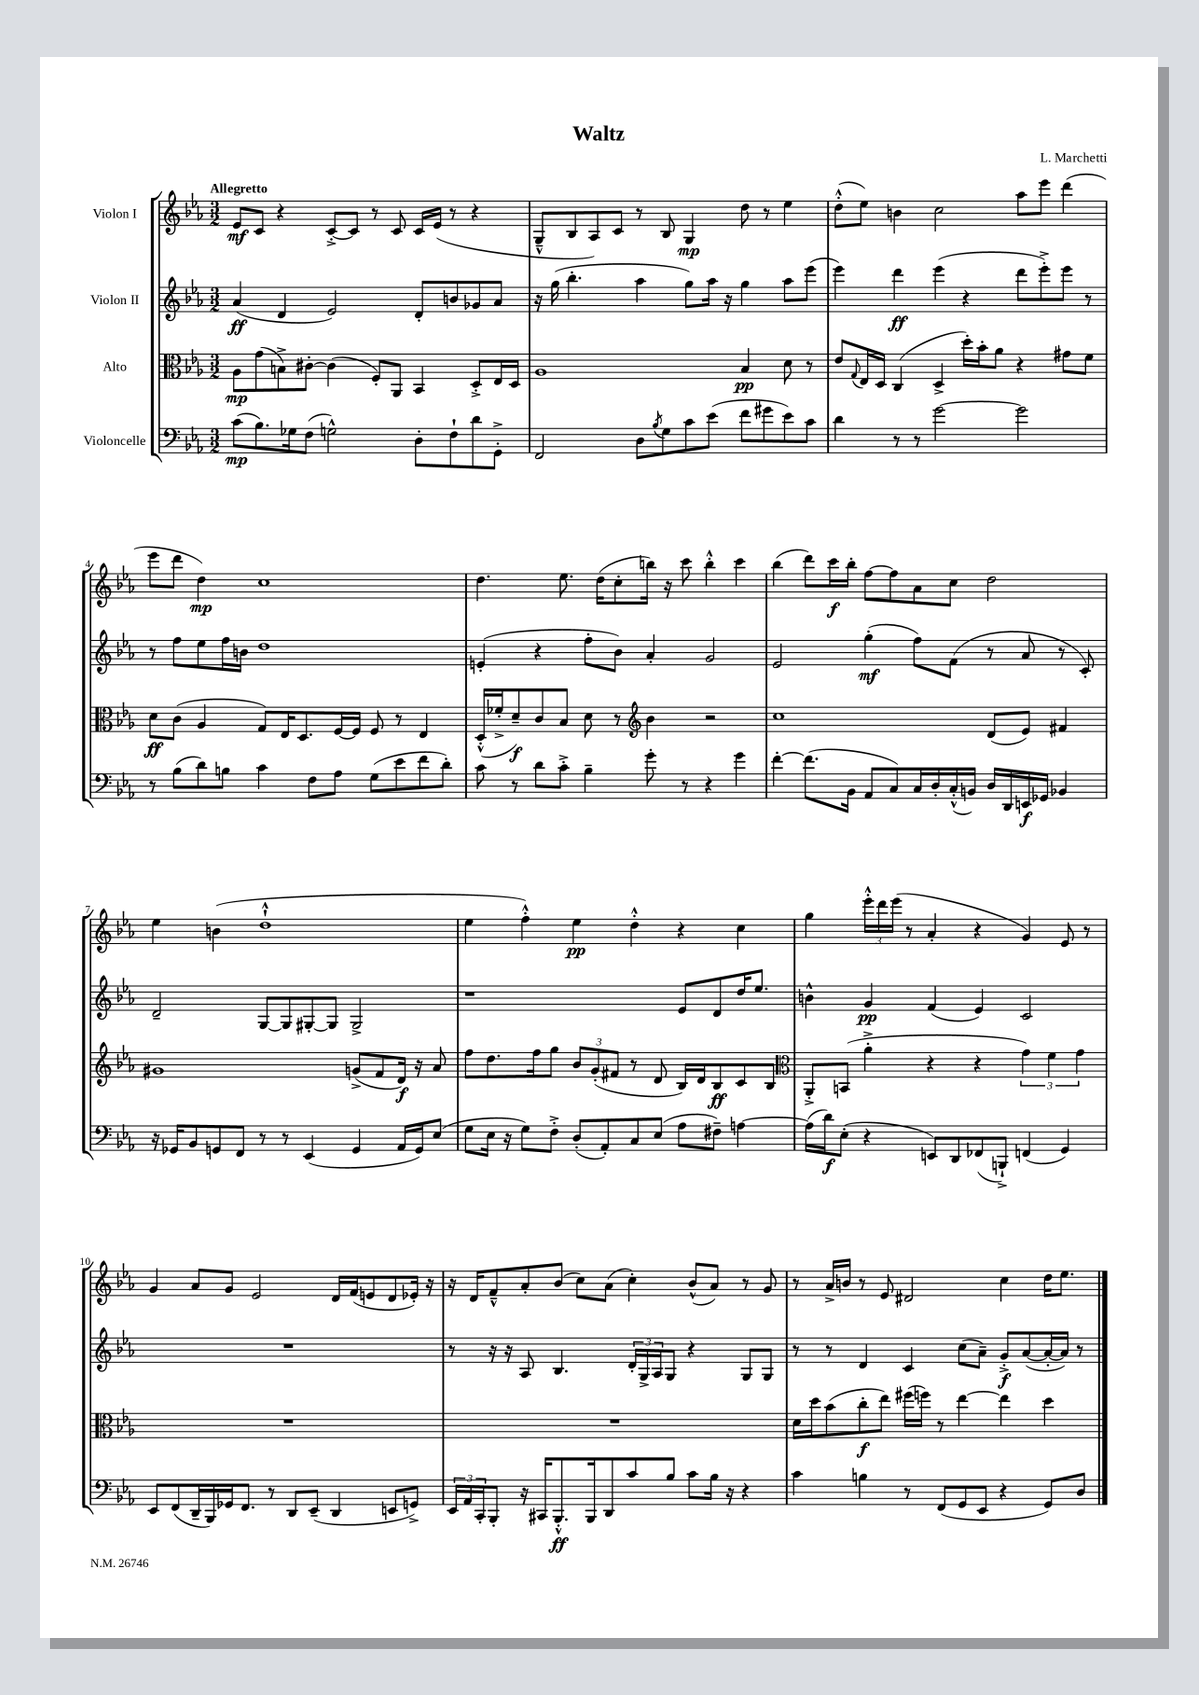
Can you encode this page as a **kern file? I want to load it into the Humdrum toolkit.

**kern	**dynam	**kern	**dynam	**kern	**dynam	**kern	**dynam
*part4	*part4	*part3	*part3	*part2	*part2	*part1	*part1
*staff4	*staff4	*staff3	*staff3	*staff2	*staff2	*staff1	*staff1
*I"Violoncelle	*	*I"Alto	*	*I"Violon II	*	*I"Violon I	*
*clefF4	*	*clefC3	*	*clefG2	*	*clefG2	*
*k[b-e-a-]	*	*k[b-e-a-]	*	*k[b-e-a-]	*	*k[b-e-a-]	*
*M3/2	*	*M3/2	*	*M3/2	*	*M3/2	*
=1	=1	=1	=1	=1	=1	=1	=1
!	!	!	!	!	!	!LO:TX:a:B:t=Allegretto	!
(8c\L	mp	8A-\L	mp	(4a-/	ff	8e-/L	mf
8.B-\)	.	(8g\	.	.	.	8c/J	.
.	.	8Bn^\)	.	4d/	.	4r	.
16G-X\k	.	.	.	.	.	.	.
(8F\J	.	[8c#X'\J	.	.	.	.	.
2Gn^^\)	.	(4c#\]	.	2e-/)	.	[8c'^/L	.
.	.	.	.	.	.	8c/J]	.
.	.	8F'/L)	.	.	.	8r	.
.	.	8AA-/J	.	.	.	8c/	.
8D'\L	.	4BB-/	.	8d'/L	.	16c/LL	.
.	.	.	.	.	.	(16e-/JJ	.
8F`\	.	.	.	8bn/	.	8r	.
8d\	.	8D'^/L	.	8g-X/	.	4r	.
8GG'^\J	.	16E-/L	.	8a-/J	.	.	.
.	.	16D/JJ	.	.	.	.	.
=2	=2	=2	=2	=2	=2	=2	=2
2FF/	.	1A-	.	16r	.	8G~^^/L	.
.	.	.	.	(16gg\	.	.	.
.	.	.	.	4.bb-'\	.	8B-/	.
.	.	.	.	.	.	8A-/)	.
.	.	.	.	.	.	8c/J	.
8D\L	.	.	.	4aa-\	.	8r	.
8qB-/	.	.	.	.	.	.	.
8G\	.	.	.	.	.	8B-/	.
8c\	.	.	.	8gg\L)	.	4G/	mp
(8e-\J	.	.	.	16aa-\Jk	.	.	.
.	.	.	.	16r	.	.	.
8f\L	.	4B-/	pp	4gg\	.	8dd\	.
8g#X\	.	.	.	.	.	8r	.
8e-\)	.	8d\	.	8aa-\L	.	4ee-\	.
8c\J	.	8r	.	(8eee-\J	.	.	.
=3	=3	=3	=3	=3	=3	=3	=3
4d\	.	8e-/L	.	4eee-\)	.	(8dd'^^\L	.
.	.	8qqG/	.	.	.	.	.
.	.	16E-/L	.	.	.	8ee-\J)	.
.	.	16D/JJ	.	.	.	.	.
8r	.	(4C/	.	4ddd\	ff	4bn\	.
8r	.	.	.	.	.	.	.
[2g\	.	4D^/	.	(4eee-\	.	2cc\	.
.	.	16dd'\LL)	.	4r	.	.	.
.	.	16b-'\J	.	.	.	.	.
.	.	8a-\J	.	.	.	.	.
2g\]	.	4r	.	8ddd\L	.	8aa-\L	.
.	.	.	.	8eee-'^\)	.	8eee-\J	.
.	.	8g#X\L	.	8eee-\J	.	(4ddd\	.
.	.	8f\J	.	8r	.	.	.
!!LO:LB:g=z
=4	=4	=4	=4	=4	=4	=4	=4
8r	.	8d\L	ff	8r	.	8eee-\L	.
(8B-\L	.	(8c\J	.	8ff\L	.	8ddd\J	.
8d\)	.	4A-/	.	8ee-\	.	4dd\)	mp
8Bn\J	.	.	.	16ff\L	.	.	.
.	.	.	.	16bn\JJ	.	.	.
4c\	.	8G/L)	.	1dd	.	1cc	.
.	.	16E-/K	.	.	.	.	.
.	.	8.D/	.	.	.	.	.
8F\L	.	.	.	.	.	.	.
8A-\J	.	[16F/L	.	.	.	.	.
.	.	16F/JJ]	.	.	.	.	.
(8G\L	.	8F/	.	.	.	.	.
8e-\	.	8r	.	.	.	.	.
8f\	.	4E-/	.	.	.	.	.
8d'\J)	.	.	.	.	.	.	.
=5	=5	=5	=5	=5	=5	=5	=5
8c\	.	(16D'^^/LL	.	(4en'/	.	4.dd\	.
.	.	16f-X'^/J	.	.	.	.	.
8r	.	8d~/)	f	.	.	.	.
8d\L	.	8c/	.	4r	.	.	.
8c'^\J	.	8B-/J	.	.	.	8.ee-\	.
4B-~\	.	8d\	.	8ff'\L	.	.	.
.	.	.	.	.	.	(16dd\KL	.
.	.	8r	.	8b-\J)	.	8cc'\	.
*	*	*clefG2	*	*	*	*	*
8g'\	.	4b-\	.	4a-'/	.	16bbn\Jk)	.
.	.	.	.	.	.	16r	.
8r	.	.	.	.	.	8ccc\	.
4r	.	2r	.	2g/	.	4bb'^^\	.
4g\	.	.	.	.	.	4ccc\	.
=6	=6	=6	=6	=6	=6	=6	=6
[4f'\	.	1cc	.	2e-/	.	(4bb-\	.
(8.f\L]	.	.	.	.	.	8ddd\L)	.
.	.	.	.	.	.	16ccc\L	f
16BB-\Jk	.	.	.	.	.	16bb-'\JJ	.
8AA-/L	.	.	.	(4gg'\	mf	[8ff\L	.
8C/)	.	.	.	.	.	8ff\]	.
16C/L	.	.	.	8ff\L)	.	8a-\	.
16D'/	.	.	.	.	.	.	.
(16C'^^/	.	.	.	(8f\J	.	8cc\J	.
16BBn/JJ)	.	.	.	.	.	.	.
16D/LL	.	(8d/L	.	8r	.	2dd\	.
16DD/	.	.	.	.	.	.	.
16EEn/	f	8e-/J)	.	8a-/	.	.	.
16GG-X/JJ	.	.	.	.	.	.	.
4BB-X/	.	4f#X/	.	8r	.	.	.
.	.	.	.	8c'/)	.	.	.
!!LO:LB:g=z
=7	=7	=7	=7	=7	=7	=7	=7
16r	.	1g#X	.	2d~/	.	4ee-\	.
16GG-X/KL	.	.	.	.	.	.	.
8BB-/	.	.	.	.	.	.	.
8GGn/	.	.	.	.	.	(4bn\	.
8FF/J	.	.	.	.	.	.	.
8r	.	.	.	[8G/L	.	1dd`^^	.
8r	.	.	.	8G/]	.	.	.
(4EE-/	.	.	.	[8G#X'/	.	.	.
.	.	.	.	8G#/J]	.	.	.
4GG/	.	(8gn^/L	.	2G#^/	.	.	.
.	.	8f/	.	.	.	.	.
16AA-/LL	.	16d/Jk)	f	.	.	.	.
16GG/J)	.	16r	.	.	.	.	.
(8E-/J	.	8a-/	.	.	.	.	.
=8	=8	=8	=8	=8	=8	=8	=8
8G\L	.	8ff\L	.	1r	.	4ee-\	.
16E-\Jk	.	8.dd\	.	.	.	.	.
16r	.	.	.	.	.	.	.
8G\L)	.	.	.	.	.	4ff'^^\)	.
.	.	16ff\k	.	.	.	.	.
8F'^\J	.	8gg\J	.	.	.	.	.
(8D'/L	.	12b-/L	.	.	.	4ee-\	pp
.	.	(12g'/	.	.	.	.	.
8AA-'/)	.	.	.	.	.	.	.
.	.	12f#X/J	.	.	.	.	.
8C/	.	8r	.	.	.	4dd'^^\	.
(8E-/J	.	8d/	.	.	.	.	.
8A-\L	.	16B-/LL)	.	8e-/L	.	4r	.
.	.	16d/J	.	.	.	.	.
8F#X~\J)	.	8B-/	ff	8d/	.	.	.
[4An\	.	8c/	.	16dd/K	.	4cc\	.
.	.	.	.	8.ee-/J	.	.	.
.	.	8B-/J	.	.	.	.	.
=9	=9	=9	=9	=9	=9	=9	=9
*	*	*clefC3	*	*	*	*	*
(16A\LL]	.	8AA-'^/L	.	4bn^^\	.	4gg\	.
16d\J)	f	.	.	.	.	.	.
(8E-'\J	.	(8BBn/J	.	.	.	.	.
4r	.	4a-'^\	.	4g/	pp	24eee-'^^\LL	.
.	.	.	.	.	.	24ddd\	.
.	.	.	.	.	.	(24eee-\JJ	.
.	.	.	.	.	.	8r	.
8EEn/L)	.	4r	.	(4f/	.	4a-'/	.
8DD/	.	.	.	.	.	.	.
(8FF-X/	.	4r	.	4e-/)	.	4r	.
8BBBn`^/J)	.	.	.	.	.	.	.
(4FFn/	.	6g\)	.	2c/	.	4g/)	.
.	.	6f\	.	.	.	.	.
4GG/)	.	.	.	.	.	8e-/	.
.	.	6g\	.	.	.	.	.
.	.	.	.	.	.	8r	.
!!LO:LB:g=z
=10	=10	=10	=10	=10	=10	=10	=10
8EE-/L	.	1.r	.	1.r	.	4g/	.
(8FF/	.	.	.	.	.	.	.
16DD~/L	.	.	.	.	.	8a-/L	.
16BBB-/)	.	.	.	.	.	.	.
16GG-X/J	.	.	.	.	.	8g/J	.
8.FF/J	.	.	.	.	.	.	.
.	.	.	.	.	.	2e-/	.
8r	.	.	.	.	.	.	.
8DD/L	.	.	.	.	.	.	.
(8EE-~/J	.	.	.	.	.	.	.
4DD/	.	.	.	.	.	16d/LL	.
.	.	.	.	.	.	(16f/J	.
.	.	.	.	.	.	8en/	.
8EEn/L	.	.	.	.	.	8d/	.
8GGn^/J)	.	.	.	.	.	16e-X'/Jk)	.
.	.	.	.	.	.	16r	.
=11	=11	=11	=11	=11	=11	=11	=11
24EE-/LL	.	1.r	.	8r	.	16r	.
24AA-/	.	.	.	.	.	.	.
.	.	.	.	.	.	16d/KL	.
24CC'/J	.	.	.	.	.	.	.
8BBB-'/J	.	.	.	16r	.	8f~^^/	.
.	.	.	.	16r	.	.	.
16r	.	.	.	8A-/	.	8a-'/	.
16CC#X/KL	.	.	.	.	.	.	.
8.BBB-'^^/	ff	.	.	4.B-/	.	(8b-/J	.
.	.	.	.	.	.	8cc\L)	.
16BBB-/k	.	.	.	.	.	.	.
8DD/	.	.	.	.	.	(8a-\J	.
8c/	.	.	.	24d'/LL	.	4cc'\)	.
.	.	.	.	24G^/	.	.	.
.	.	.	.	24A-/J	.	.	.
8B-/J	.	.	.	8G/J	.	.	.
8c\L	.	.	.	4r	.	(8b-^^/L	.
16B-\Jk	.	.	.	.	.	8a-/J)	.
16r	.	.	.	.	.	.	.
4r	.	.	.	8G/L	.	8r	.
.	.	.	.	8G/J	.	8g/	.
=12	=12	=12	=12	=12	=12	=12	=12
4c\	.	16d\LL	.	8r	.	8r	.
.	.	16dd\J	.	.	.	.	.
.	.	(8b-\	.	8r	.	16a-^/LL	.
.	.	.	.	.	.	16bn/JJ	.
4Bn\	.	8cc'\	f	4d/	.	8r	.
.	.	8ee-\J)	.	.	.	8e-/	.
8r	.	(16ff#X\LL	.	4c/	.	2d#X/	.
.	.	16ffn\JJ)	.	.	.	.	.
(8FF/L	.	8r	.	.	.	.	.
8GG/	.	[4ee-\	.	(8cc\L	.	.	.
8EE-/J	.	.	.	8a-~\J)	.	.	.
4r	.	4ee-\]	.	8g'^/L	f	4cc\	.
.	.	.	.	([8a-/	.	.	.
8GG/L)	.	4dd\	.	16a-'/L_	.	16dd\KL	.
.	.	.	.	16a-/JJ])	.	8.ee-\J	.
8D/J	.	.	.	8r	.	.	.
==	==	==	==	==	==	==	==
*-	*-	*-	*-	*-	*-	*-	*-
